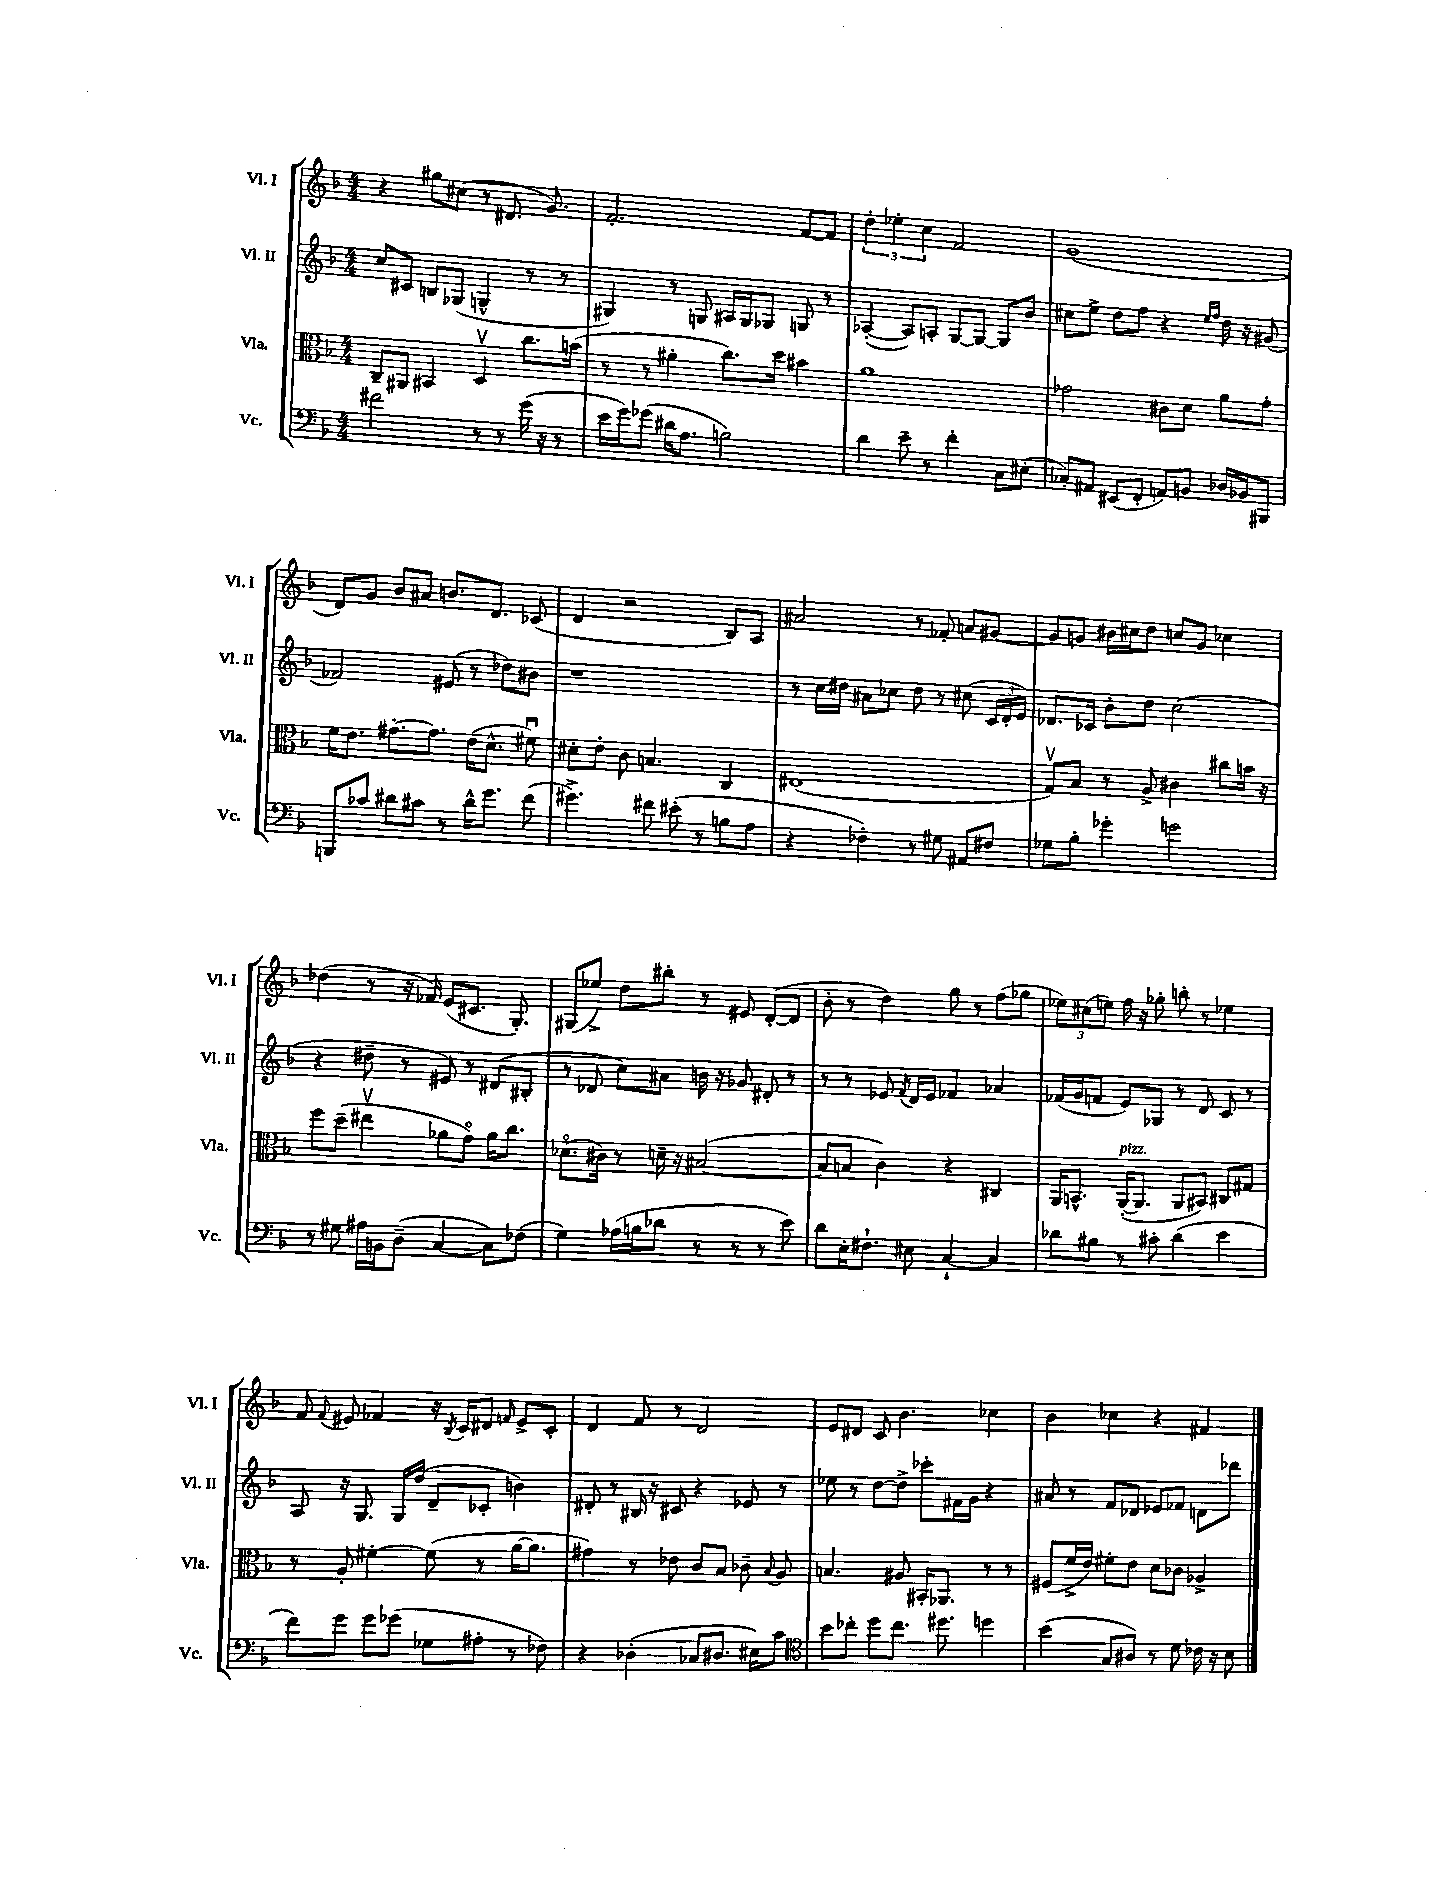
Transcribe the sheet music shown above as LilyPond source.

<<
\new StaffGroup <<
\new Staff = "s0" \with { instrumentName = "Vl. I" shortInstrumentName = "Vl. I" } {
    \clef treble \key f \major \numericTimeSignature \time 4/4
    \autoBeamOff r4 gis''8[ cis''8]( r8 dis'8. g'8.) |
    f'2.-. f'8[~ f'8] |
    \tuplet 3/2 { d''4-. ees''4-. c''4 } f'2 |
    g'1( |
    d'8[) g'8] bes'8[ ais'8] b'8.[ d'8.] ces'8( |
    d'4 r2 bes8[) a8] |
    ais'2 r8 fes'8-. a'8[ gis'8]~ |
    gis'8[ g'8] bis'16[ cis''16 d''8] c''8[ g'8] ces''4 |
    des''4( r8 r16 fes'16) e'8[( cis'8.] g8.-.) |
    gis8[( ees''8]->) d''8[ bis''8]-. r8 eis'8 d'8[~-.( d'8] |
    bes'8-. r8 d''4) g''8 r8 f''8[( ges''8] |
    \tuplet 3/2 { ees''8[) cis''8( e''8]) } f''16 r16 ges''8-. b''8-. r8 ees''4 |
    f'8 \appoggiatura { f'8 } eis'8 fes'4 r16 \acciaccatura { bes8 } c'16[ dis'8] \grace { f'16 } eis'8[-> c'8]-. |
    d'4 f'8 r8 d'2 |
    e'8[ dis'8] c'8 bes'4. ces''4 |
    bes'4 ces''4 r4 fis'4 \bar "|." |
}
\new Staff = "s1" \with { instrumentName = "Vl. II" shortInstrumentName = "Vl. II" } {
    \clef treble \key f \major \numericTimeSignature \time 4/4
    \autoBeamOff c''8[ cis'8] b8[ ges8]( g4-^ r8 r8 |
    gis4) r8 g8 ais16[ g16 ges8] g8 r8 |
    aes4~-.( aes8[) a8]-. g8[~ g8]~ g8[ bes'8] |
    cis''8[ e''8]-> d''8[ f''8] r4 \grace { e''16[ f''16] } d''16 r16 gis'8( |
    fes'2) eis'8( r8 des''8[) bis'8] |
    r1 |
    r8 c''16[ dis''16] ais'8[ ces''8] dis''8 r8 cis''8( \tuplet 3/2 { c'16[ d'16-. e'16]) } |
    des'8.[ ces'16] bes'8[-. d''8] c''2( |
    r4 dis''8-- r8 eis'8) r8 dis'8[( bis8]-. |
    r8 des'8 c''8[) ais'8] b'16 r16 ges'8 dis'8-. r8 |
    r8 r8 ees'8 \acciaccatura { f'8 } d'16[ ees'16] fes'4 aes'4 |
    fes'16[( g'16 f'8] e'8[) ges8] r8 d'8 c'8 r8 |
    a8 r16 g8. g16[ d''16]( d'8[-- ces'8]-. b'4) |
    dis'8-. r8 bis16 r16 cis'8 r4 ees'8 r8 |
    ees''8 r8 d''8[~ d''8]-> ces'''8[-. fis'16 g'16] r4 |
    ais'8 r8 f'8[ des'8] ees'8[ fes'8] d'8[ des'''8] \bar "|." |
}
\new Staff = "s2" \with { instrumentName = "Vla." shortInstrumentName = "Vla." } {
    \clef alto \key f \major \numericTimeSignature \time 4/4
    \autoBeamOff c8[-- ais,8] bis,4 d4\upbow c''8.[ b'16]( |
    r8 r8 ais'4-. c''8.[) d''16] bis'4 |
    a'1 |
    ges'2 cis'8[ d'8] a'8[ ges'8]-. |
    f'16[ e'8.] gis'8.[~-. gis'8.] e'16[( d'8.]-^ fis'8\downbow) |
    dis'8[-. e'8]-. c'8 b4. c4 |
    eis1( |
    g8[\upbow) bes8] r8 a8-> cis'4 cis''8[ b'16] r16 |
    f''8[ d''8]--( eis''4\upbow aes'8[ g'8]\flageolet) aes'16[ c''8.] |
    des'8.[\flageolet( cis'16]) r8 d'16-- r16 bis2~( |
    bis8[ b8] c'4) r4 cis4 |
    a,16[ b,8.]-^ a,16[~-.^\markup { \italic "pizz." }( a,8.] a,8[ bis,8]) cis8[ gis8] |
    r8 a8-. fis'4~-. fis'8( r8 a'16[~ a'8.] |
    gis'4) r8 ees'8 c'8[ bes8] ces'8-- \appoggiatura { bes8 } a8 |
    b4. ais8 bis,16[-. aes,8.] r8 r8 |
    fis8[( f'16-> e'16]) fis'8[-. e'8] d'8[ ces'8] aes4-> \bar "|." |
}
\new Staff = "s3" \with { instrumentName = "Vc." shortInstrumentName = "Vc." } {
    \clef bass \key f \major \numericTimeSignature \time 4/4
    \autoBeamOff fis'2 r8 r8 g'16( r16 r8 |
    e'16[ g'16) ges'8]( dis'16[ a8.] b2) |
    d'4 e'8-- r8 f'4-. c8[ eis8]-.( |
    ces8[-.) ais,8] eis,8[( f,8]-. a,8[) b,8] des16[ bes,16 bis,,8] |
    b,,8[ ces'8] dis'8[ cis'8] r8 dis'16[-^ g'8.] f'8( |
    gis'4.->) fis'8 eis'8-.( r8 b8[ a8] |
    r4 fes4-.) r8 gis8 ais,8[ fis8] |
    ges8[ bes8]-. ges'4-. g'2 |
    r8 gis8 ais16[ b,16 d8]--( c4~ c8[) fes8]( |
    g4) aes16[( b16 des'8] r8 r8 r8 e'8) |
    d'8[ e16-. fis8.]-! eis8 c4~-! c4 |
    des'8[ bis8] r8 cis'8-. des'4( e'4 |
    f'8[) g'8] g'8[ ges'8]( ges8[ ais8]-. r8 fes8) |
    r4 des4-.( ces8[ dis8.] eis16[) c'8] |
    \clef tenor bes'8[ ces''8]-. d''8[ ces''8.] dis''8. d''4 |
    bes'4( g8[ ais8]) r8 d'8 ces'16 r16 bes8 \bar "|." |
}
>>
>>
\layout { \context { \Score \remove "Bar_number_engraver" } }
